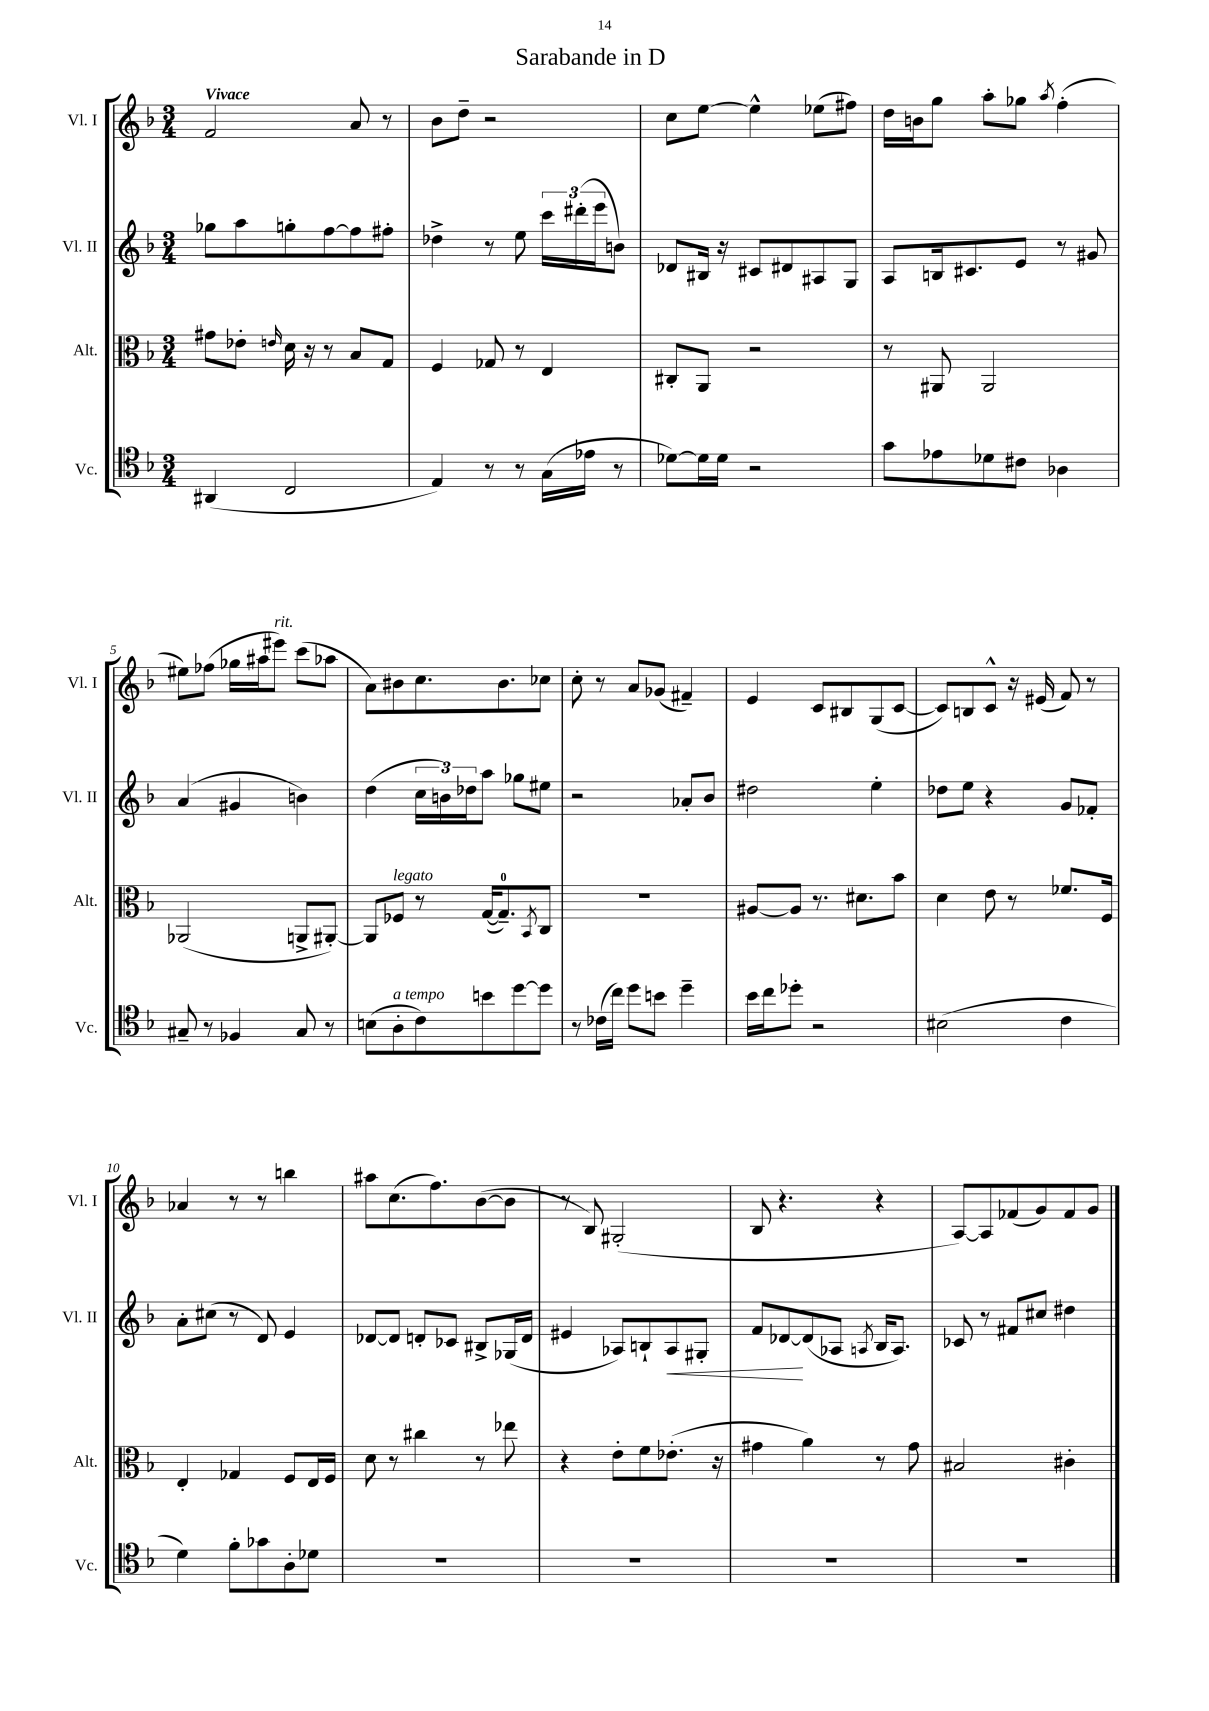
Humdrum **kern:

**kern	**kern	**kern	**kern
*staff4	*staff3	*staff2	*staff1
*clefC4	*clefC3	*clefG2	*clefG2
*k[b-]	*k[b-]	*k[b-]	*k[b-]
*M3/4	*M3/4	*M3/4	*M3/4
(4AA#	8g#	8gg-	2f
.	8e-'	8aa	.
.	16qqe	.	.
2C	16d	8gg'	.
.	16r	.	.
.	8r	[8ff	.
.	8B-	8ff]	8a
.	8G	8ff#'	8r
=	=	=	=
4E)	4F	4dd-^	8b-
.	.	.	8dd~
8r	8G-	8r	2r
8r	8r	8ee	.
(16G	4E	24ccc	.
.	.	(24ddd#'	.
16e-	.	.	.
.	.	24eee	.
8r	.	8b)	.
=	=	=	=
[8d-)	8C#'	8d-	8cc
16d-]	8AA	16B#	[8ee
16d-	.	16r	.
2r	2r	8c#	4ee^^]
.	.	8d#	.
.	.	8A#	(8ee-
.	.	8G	8ff#)
=	=	=	=
8g	8r	8A	16dd
.	.	.	16b
8e-	8AA#	16B	8gg
.	.	8.c#	.
8d-	2AA#	.	8aa'
8c#	.	8e	8gg-
.	.	.	8qaa
4A-	.	8r	(4ff'
.	.	8g#	.
=	=	=	=
8G#~	(2AA-	(4a	8ee#)
8r	.	.	(8ff-
4F-	.	4g#	16gg-
.	.	.	16aa#
.	.	.	8eee#)
8G#	8AA^	4b)	(8ccc
8r	[8AA#')	.	8aa-
=	=	=	=
(8B	8AA#]	(4dd	8a)
8A'	8F-	.	8b#
8c)	8r	24cc	8.cc
.	.	24b)	.
.	.	24dd-	.
8b	([16G	8aa	.
.	8.G~])	.	8.b#
[8dd	.	8gg-	.
.	8qBB-	.	.
8dd]	8C	8ee#	8cc-
=	=	=	=
8r	2.r	2r	8cc'
(16c-	.	.	8r
16cc)	.	.	.
8dd	.	.	8a
8b	.	.	(8g-
4dd~	.	8a-'	4f#~)
.	.	8b-	.
=	=	=	=
16b-	[8A#	2dd#	4e
16cc	.	.	.
8dd-'	8A#]	.	.
2r	8.r	.	8c
.	.	.	8B#
.	8.d#	.	.
.	.	4ee'	(8G
.	8b-	.	[8c
=	=	=	=
(2B#	4d	8dd-	8c])
.	.	8ee	8B
.	8e	4r	8c^^
.	8r	.	16r
.	.	.	(16e#
4c	8.f-	8g	8f)
.	.	8f-'	8r
.	16F	.	.
=	=	=	=
4d)	4E'	8a'	4a-
.	.	(8cc#	.
8f'	4G-	8r	8r
8g-	.	8d)	8r
8A'	8F	4e	4bb
8d-	16E	.	.
.	16F	.	.
=	=	=	=
2.r	8d	[8d-	8aa#
.	8r	8d-]	(8.cc
.	4cc#	8d'	.
.	.	.	8.ff)
.	.	8c-	.
.	8r	8B#^	([8b-
.	8ee-	(16G-	8b-]
.	.	16d	.
=	=	=	=
2.r	4r	4e#	8r
.	.	.	8B-)
.	8e'	8A-)	(2G#'
.	8f	8B`	.
.	(8.e-'	8A-	.
.	.	8G#'	.
.	16r	.	.
=	=	=	=
2.r	4g#	8f	8B-
.	.	[8d-	4.r
.	4a)	(8d-]	.
.	.	8A-	.
.	.	8qA	.
.	8r	16B-	4r
.	.	8.A)	.
.	8g#	.	.
=	=	=	=
2.r	2B#	8c-	[8A)
.	.	8r	8A]
.	.	8f#	(8f-
.	.	8cc#	8g)
.	4c#'	4dd#	8f-
.	.	.	8g
==	==	==	==
*-	*-	*-	*-
